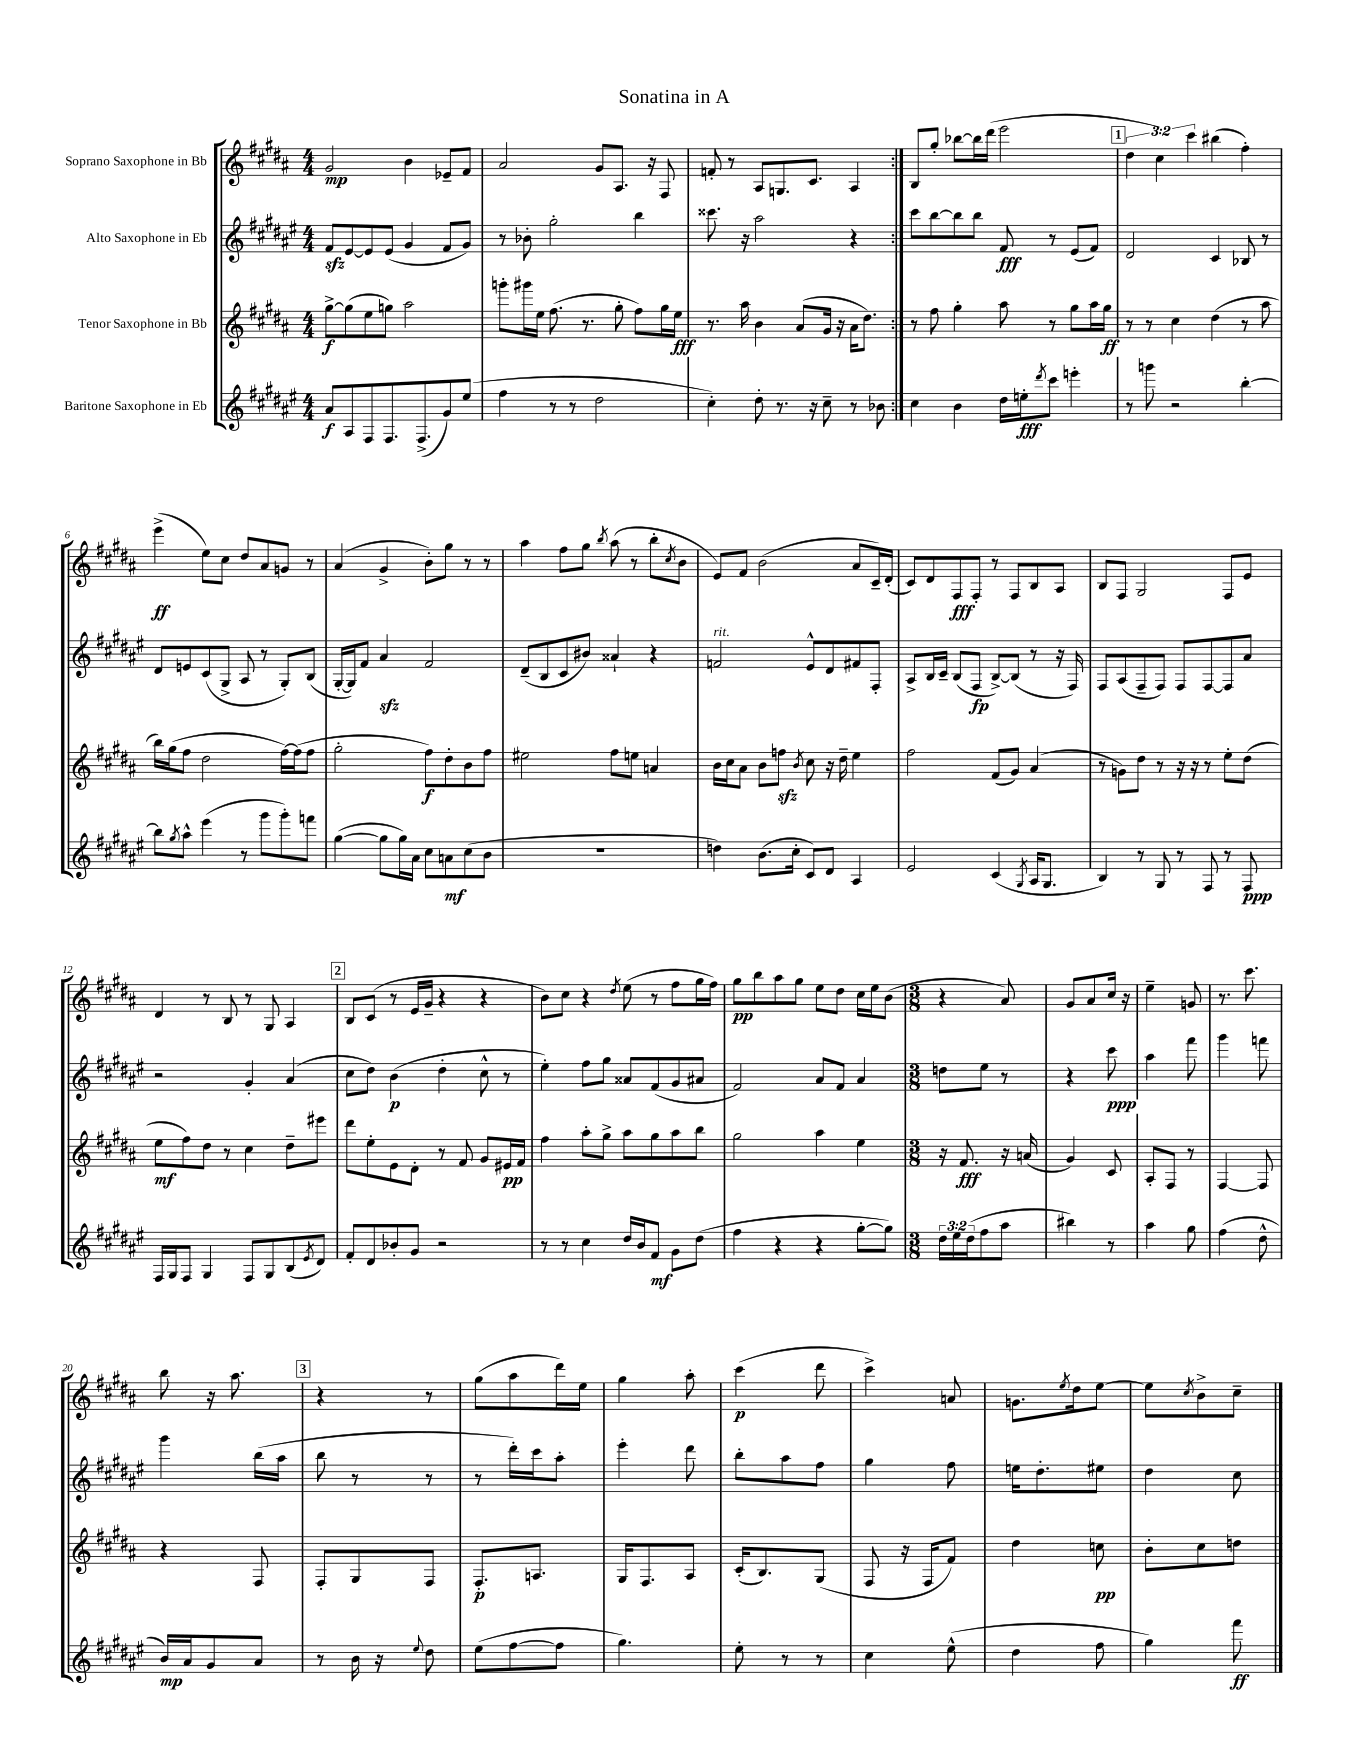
\header { title = "Sonatina in A" }
<<
\new StaffGroup <<
\new Staff = "s0" \with { instrumentName = "Soprano Saxophone in Bb" } {
    \clef treble \key b \major \numericTimeSignature \time 4/4 \override Staff.TupletNumber.text = #tuplet-number::calc-fraction-text
    \repeat volta 2 { gis'2\mp b'4 ees'8-- fis'8 |
    ais'2 gis'8 ais8. r16 fis8 |
    f'8-. r8 ais8 g8. cis'8. ais4 | }
    b8 gis''8-. bes''8~ bes''16 dis'''16( e'''2 |
    \mark \markup { \box "1" } \tuplet 3/2 { dis''4 cis''4) cis'''4 } bis''4( fis''4-.) |
    e'''4->\ff( e''8) cis''8 dis''8 ais'8 g'8 r8 |
    ais'4( gis'4-> b'8-.) gis''8 r8 r8 |
    ais''4 fis''8 gis''8 \acciaccatura { b''8 } ais''8( r8 b''8-. \acciaccatura { cis''8 } b'8 |
    e'8) fis'8 b'2( ais'8 cis'16--) dis'16-.( |
    cis'8) dis'8 fis8\fff fis8-. r8 fis8 b8 ais8 |
    b8 fis8 gis2 fis8 e'8 |
    dis'4 r8 b8 r8 gis8 ais4 |
    \mark \markup { \box "2" } b8 cis'8( r8 e'16 gis'16-- r4 r4 |
    b'8) cis''8 r4 \acciaccatura { dis''8 } e''8( r8 fis''8 gis''16 fis''16) |
    gis''8\pp b''8 ais''8 gis''8 e''8 dis''8 cis''16 e''16 b'8( |
    \numericTimeSignature \time 3/8 r4 ais'8) |
    gis'8 ais'8 cis''16 r16 |
    e''4-- g'8 |
    r8. cis'''8. |
    b''8 r16 ais''8. |
    \mark \markup { \box "3" } r4 r8 |
    gis''8( ais''8 dis'''16) e''16 |
    gis''4 ais''8-. |
    cis'''4\p( dis'''8 |
    cis'''4->) a'8 |
    g'8. \acciaccatura { e''8 } dis''16 e''8~ |
    e''8 \acciaccatura { cis''8 } b'8-> cis''8-- \bar "|." |
}
\new Staff = "s1" \with { instrumentName = "Alto Saxophone in Eb" } {
    \clef treble \key fis \major \numericTimeSignature \time 4/4
    \repeat volta 2 { fis'8\sfz eis'8~ eis'8 eis'8( gis'4 fis'8 gis'8) |
    r8 bes'8-. gis''2-. b''4 |
    cisis'''8. r16 ais''2 r4 | }
    cis'''8 b''8~ b''8 b''8 fis'8\fff r8 eis'8( fis'8) |
    \mark \markup { \box "1" } dis'2 cis'4 bes8 r8 |
    dis'8 e'8 cis'8( gis8-> ais8 r8 gis8-.) b8( |
    gis16~-. gis16) fis'8 ais'4\sfz fis'2 |
    dis'8--( b8 cis'8 bis'8) aisis'4-! r4 |
    f'2^\markup { \italic "rit." } eis'8-^ dis'8 fis'8 fis8-. |
    ais8-> b16 cis'16-- b8( fis8\fp b8~->) b8( r8 r16 fis16) |
    fis8 ais8( fis8-- fis8) fis8 fis8~ fis8 ais'8 |
    r2 gis'4-. ais'4( |
    \mark \markup { \box "2" } cis''8 dis''8) b'4\p( dis''4-. cis''8-^ r8 |
    eis''4-.) fis''8 gis''8 aisis'8 fis'8( gis'8 ais'8 |
    fis'2) ais'8 fis'8 ais'4 |
    \numericTimeSignature \time 3/8 d''8 eis''8 r8 |
    r4 cis'''8\ppp |
    ais''4 fis'''8 |
    gis'''4 f'''8 |
    gis'''4 b''16( ais''16 |
    \mark \markup { \box "3" } b''8 r8 r8 |
    r8 dis'''16-.) cis'''16 ais''8-. |
    eis'''4-. dis'''8 |
    b''8-. ais''8 fis''8 |
    gis''4 fis''8 |
    e''16 dis''8.-. eis''8 |
    dis''4 cis''8 \bar "|." |
}
\new Staff = "s2" \with { instrumentName = "Tenor Saxophone in Bb" } {
    \clef treble \key b \major \numericTimeSignature \time 4/4
    \repeat volta 2 { gis''8~->\f gis''8( e''8 g''8) ais''2 |
    g'''8-. gis'''16 e''16 fis''8.( r8. gis''8-. fis''8) gis''16 e''16\fff |
    r8. ais''16 b'4 ais'8( gis'16 r16 ais'16 dis''8.) | }
    r8 fis''8 gis''4-. ais''8 r8 gis''8 ais''16 gis''16\ff |
    \mark \markup { \box "1" } r8 r8 cis''4 dis''4( r8 ais''8 |
    b''16) gis''16( fis''8 dis''2 fis''16~) fis''16( fis''8 |
    gis''2-. fis''8\f) dis''8-. b'8 fis''8 |
    eis''2 fis''8 e''8 a'4 |
    b'16 cis''16 ais'8 b'8 f''8\sfz \acciaccatura { b'8 } cis''8 r16 dis''16-- e''4 |
    fis''2 fis'8( gis'8) ais'4( |
    r8 g'8) dis''8 r8 r16 r16 r8 e''8-. dis''8( |
    e''8\mf fis''8) dis''8 r8 cis''4 dis''8-- eis'''8 |
    \mark \markup { \box "2" } dis'''8 e''8-. e'8 dis'8-. r8 fis'8 gis'8 eis'16\pp fis'16 |
    fis''4 ais''8-. gis''8-> ais''8 gis''8 ais''8 b''8 |
    gis''2 ais''4 e''4 |
    \numericTimeSignature \time 3/8 r16 fis'8.\fff r16 a'16( |
    gis'4) cis'8 |
    ais8-. fis8 r8 |
    fis4~ fis8 |
    r4 fis8 |
    \mark \markup { \box "3" } fis8-. gis8 fis8 |
    fis8.-.\p a8. |
    gis16 fis8. ais8 |
    cis'16-.( b8.) gis8( |
    fis8 r16 fis16 fis'8) |
    dis''4 c''8\pp |
    b'8-. cis''8 d''8 \bar "|." |
}
\new Staff = "s3" \with { instrumentName = "Baritone Saxophone in Eb" } {
    \clef treble \key fis \major \numericTimeSignature \time 4/4 \override Staff.TupletNumber.text = #tuplet-number::calc-fraction-text
    \repeat volta 2 { ais'8\f ais8 fis8 fis8. fis8.->( gis'8) eis''8( |
    fis''4 r8 r8 dis''2 |
    cis''4-.) dis''8-. r8. r16 cis''8-- r8 bes'8 | }
    cis''4 b'4 dis''16 e''16-.\fff \acciaccatura { dis'''8 } cis'''8 e'''4-. |
    \mark \markup { \box "1" } r8 g'''8 r2 b''4~-. |
    b''8 \acciaccatura { gis''8 } ais''8-^ eis'''4( r8 gis'''8 gis'''8-.) f'''8 |
    gis''4~( gis''8 gis''16) ais'16 cis''8 a'8\mf cis''8( b'8 |
    R1 |
    d''4) b'8.( cis''16-. cis'8) dis'8 ais4 |
    eis'2 cis'4( \acciaccatura { gis8 } ais16 gis8. |
    b4) r8 gis8 r8 fis8 r8 fis8\ppp |
    fis16 gis16 fis8 gis4 fis8 gis8 b8( \acciaccatura { eis'8 } dis'8) |
    \mark \markup { \box "2" } fis'8-. dis'8 bes'8-. gis'8 r2 |
    r8 r8 cis''4 dis''16 b'16 fis'8\mf gis'8 dis''8( |
    fis''4 r4 r4 gis''8~-. gis''8) |
    \numericTimeSignature \time 3/8 \tuplet 3/2 { dis''16 eis''16 dis''16( } fis''8 ais''8 |
    bis''4) r8 |
    ais''4 gis''8 |
    fis''4( dis''8-^ |
    b'16\mp) ais'16 gis'8 ais'8 |
    \mark \markup { \box "3" } r8 b'16 r16 \appoggiatura { eis''8 } dis''8 |
    eis''8( fis''8~ fis''8 |
    gis''4.) |
    eis''8-. r8 r8 |
    cis''4 eis''8-^( |
    dis''4 fis''8 |
    gis''4) fis'''8\ff \bar "|." |
}
>>
>>
